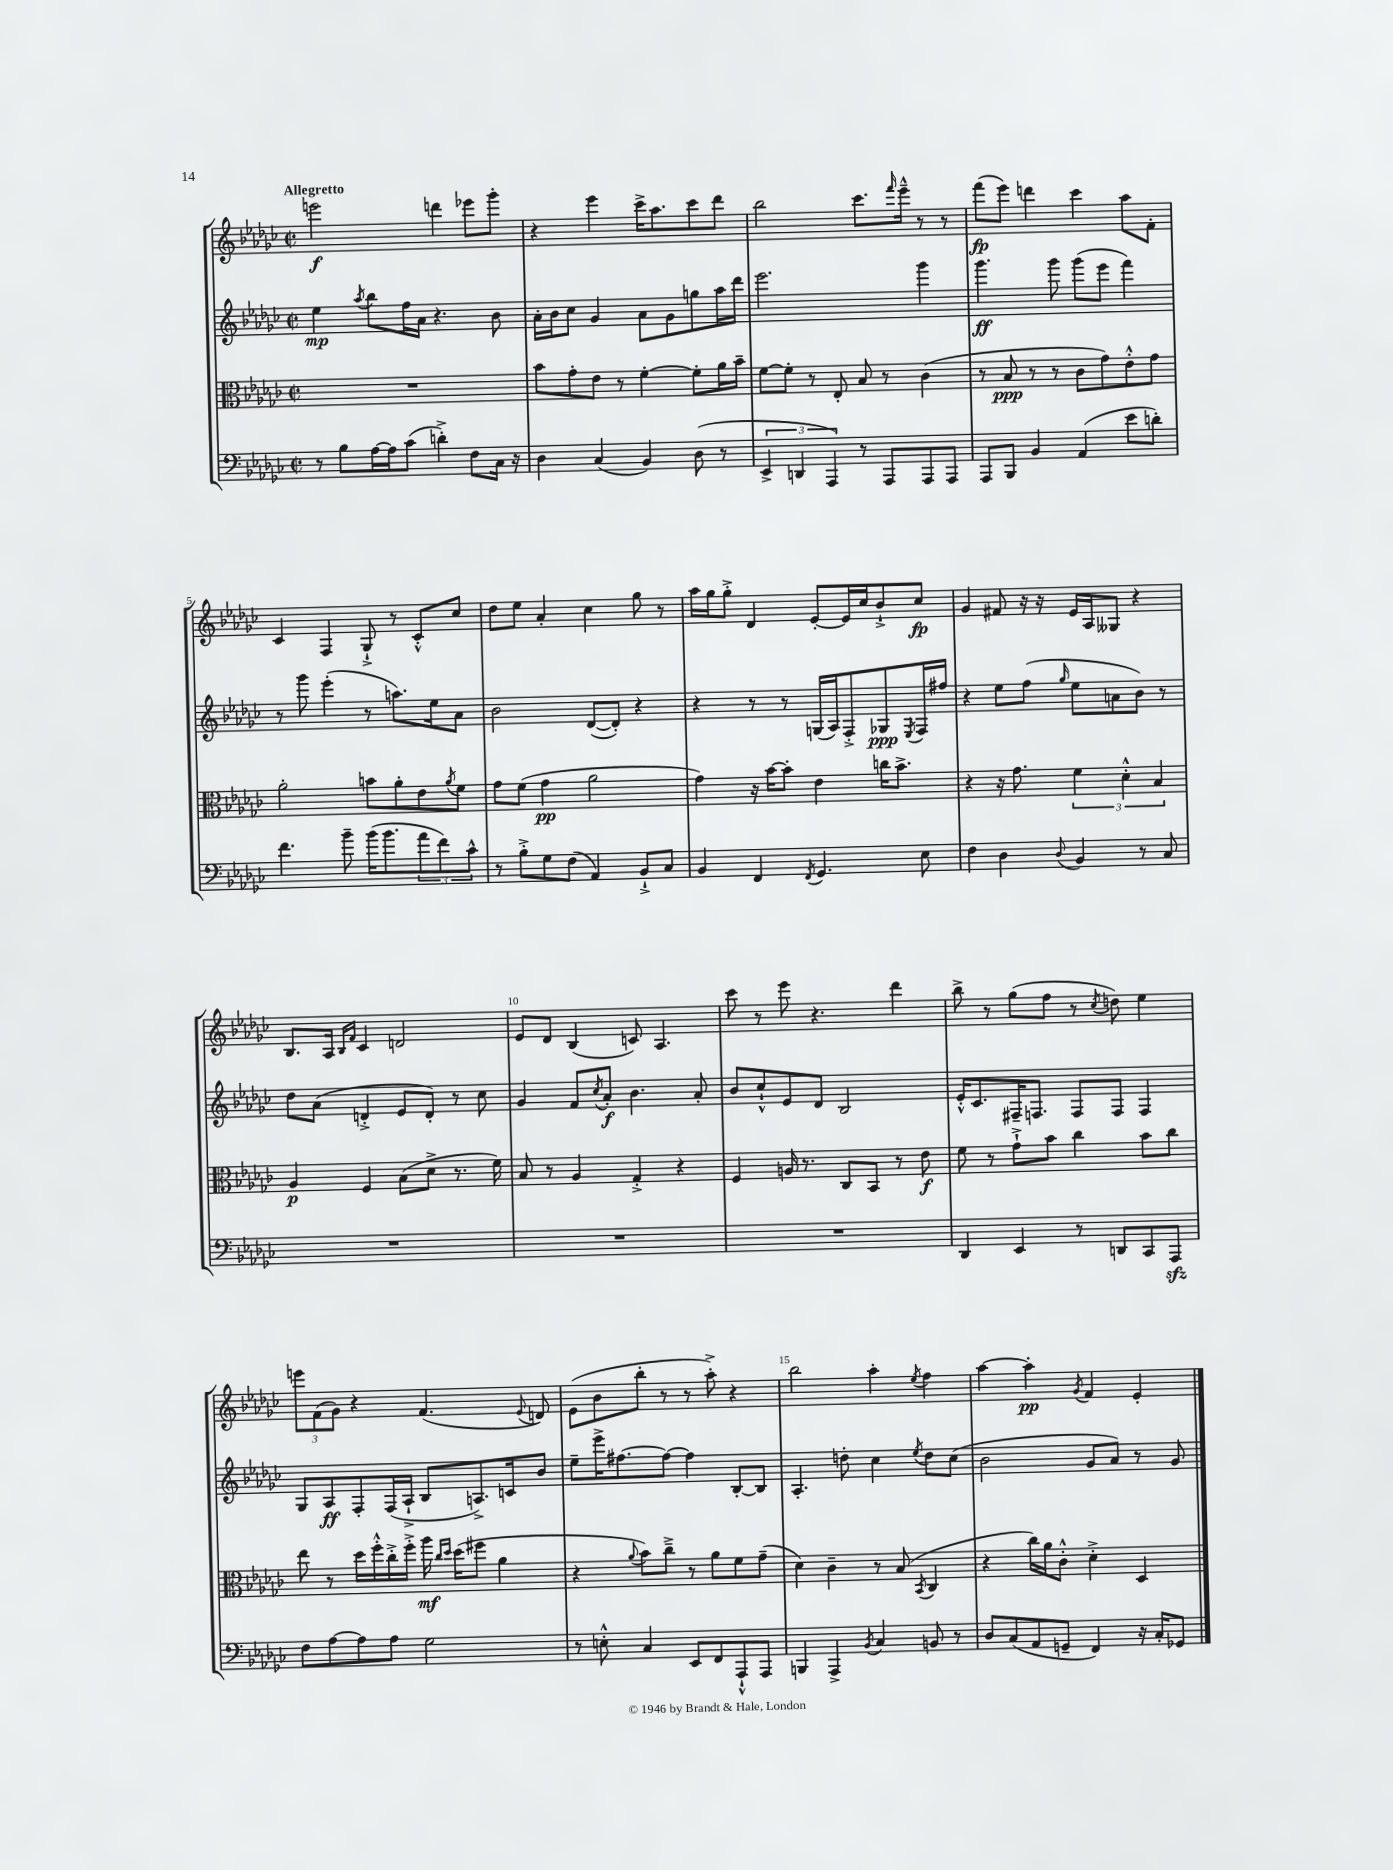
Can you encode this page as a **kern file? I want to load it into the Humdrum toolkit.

**kern	**kern	**dynam	**kern	**dynam	**kern	**dynam
*part4	*part3	*part3	*part2	*part2	*part1	*part1
*staff4	*staff3	*staff3	*staff2	*staff2	*staff1	*staff1
*clefF4	*clefC3	*	*clefG2	*	*clefG2	*
*k[b-e-a-d-g-c-]	*k[b-e-a-d-g-c-]	*	*k[b-e-a-d-g-c-]	*	*k[b-e-a-d-g-c-]	*
*M2/2	*M2/2	*	*M2/2	*	*M2/2	*
*met(c|)	*met(c|)	*	*met(c|)	*	*met(c|)	*
=1	=1	=1	=1	=1	=1	=1
!	!	!	!	!	!LO:TX:a:B:t=Allegretto	!
8r	1r	.	4ee-\	mp	2eeen\	f
8B-\L	.	.	.	.	.	.
.	.	.	8qaa-/	.	.	.
[16A-\L	.	.	8bb-\L	.	.	.
16A-\J]	.	.	.	.	.	.
(8c-\J	.	.	16ff\L	.	.	.
.	.	.	16a-\JJ	.	.	.
4dn'^\)	.	.	4.r	.	4dddn\	.
8F\L	.	.	.	.	8eee-X\L	.
16C-\Jk	.	.	8b-\	.	8ggg-'\J	.
16r	.	.	.	.	.	.
=2	=2	=2	=2	=2	=2	=2
4D-\	8b-\L	.	16a-'\LL	.	4r	.
.	.	.	16b-\J	.	.	.
.	8g-'\	.	8cc-\J	.	.	.
(4C-/	8e-\J	.	4g-/	.	4eee-\	.
.	8r	.	.	.	.	.
4BB-/)	[4f'\	.	8a-\L	.	16ccc-^\KL	.
.	.	.	.	.	8.aa-\	.
.	.	.	8g-\	.	.	.
(8D-\	8f'\L]	.	8ggn\	.	8ccc-\	.
8r	16a-\L	.	16aa-\L	.	8ddd-\J	.
.	16b-~\JJ	.	16ddd-\JJ	.	.	.
=3	=3	=3	=3	=3	=3	=3
6EE-^/	[8f\L	.	2.eee-\	.	2bb-\	.
.	8f'\J]	.	.	.	.	.
6DDn/	.	.	.	.	.	.
.	8r	.	.	.	.	.
6AAA-/)	.	.	.	.	.	.
.	8E-'/	.	.	.	.	.
8r	8B-/	.	.	.	8.ccc-\L	.
8AAA-/L	8r	.	.	.	.	.
.	.	.	.	.	16qqfff/	.
.	.	.	.	.	16eee-~^^\Jk	.
8AAA-/	(4c-\	.	4ggg-\	.	8r	.
8AAA-/J	.	.	.	.	8r	.
=4	=4	=4	=4	=4	=4	=4
8AAA-/L	8r	.	4.ggg-\	ff	(8fff\L	fp
8BBB-/J	8B-/	ppp	.	.	8eee-\J)	.
4BB-/	8r	.	.	.	4dddn\	.
.	8r	.	8ggg-\	.	.	.
(4AA-/	8c-\L	.	(8ggg-\L	.	4ccc-\	.
.	8g-\)	.	8eee-\J	.	.	.
8e-\L	8e-'^^\	.	4fff\)	.	8aa-\L	.
8dn'\J)	8g-\J	.	.	.	8f'\J	.
!!LO:LB:g=z
=5	=5	=5	=5	=5	=5	=5
4.f\	2a-'\	.	8r	.	4c-/	.
.	.	.	8ggg-\	.	.	.
.	.	.	(4eee-'\	.	4F/	.
8b-~\	.	.	.	.	.	.
(16b-\KL	8bn\L	.	8r	.	8G-`^/	.
8.b-\	.	.	.	.	.	.
.	8a-'\	.	8.aan\L)	.	8r	.
12a-\	8e-\	.	.	.	8c-'^^/L	.
.	.	.	16ee-\k	.	.	.
12f\)	.	.	.	.	.	.
.	8qa-/	.	.	.	.	.
.	8f\J	.	8a-\J	.	8cc-/J	.
12c-^^\J	.	.	.	.	.	.
=6	=6	=6	=6	=6	=6	=6
8r	8g-\L	.	2b-\	.	8dd-\L	.
8B-'^\L	(8f\J	.	.	.	8ee-\J	.
8G-\	4g-\	pp	.	.	4a-'/	.
(8F\J	.	.	.	.	.	.
4AA-/)	2a-\	.	([8d-/L	.	4cc-\	.
.	.	.	8d-'/J])	.	.	.
8BB-`^/L	.	.	4r	.	8gg-\	.
8C-/J	.	.	.	.	8r	.
=7	=7	=7	=7	=7	=7	=7
4BB-/	4g-\)	.	4r	.	16aa-\LL	.
.	.	.	.	.	16gg-\J	.
.	.	.	.	.	8gg-'^\J	.
4FF/	16r	.	8r	.	4d-/	.
.	[16b-\KL	.	.	.	.	.
.	8b-'\J]	.	8r	.	.	.
8qFF/	.	.	.	.	.	.
4.GG-/	4e-\	.	(16Gn/LL	.	[8e-'/L	.
.	.	.	16A-/J)	.	.	.
.	.	.	8F'^/	.	16e-/L]	.
.	.	.	.	.	16cc-/J	.
.	16ccn\KL	.	8G-X/	ppp	8b-`^/	.
.	8.b-^\J	.	.	.	.	.
.	.	.	8qE-/	.	.	.
8E-\	.	.	16F/L	.	8cc-/J	fp
.	.	.	16ff#X/JJ	.	.	.
=8	=8	=8	=8	=8	=8	=8
4F\	4r	.	4r	.	4g-/	.
4D-\	16r	.	8ee-\L	.	8f#X/	.
.	8.g-\	.	.	.	.	.
.	.	.	(8ff\J	.	16r	.
.	.	.	.	.	16r	.
8qqD-/	.	.	16qqgg-/	.	.	.
4BB-/	6f\	.	8ee-\L	.	16e-/LL	.
.	.	.	.	.	16A-/J	.
.	.	.	8an\	.	8G--X/J	.
.	6d-'^^\	.	.	.	.	.
8r	.	.	8b-\J)	.	4r	.
.	6B-/	.	.	.	.	.
8C-/	.	.	8r	.	.	.
!!LO:LB:g=z
=9	=9	=9	=9	=9	=9	=9
1r	4A-/	p	8dd-\L	.	8.B-/L	.
.	.	.	(8a-\J	.	.	.
.	.	.	.	.	16A-/Jk	.
.	.	.	.	.	16qqB-/LL	.
.	.	.	.	.	16qqf/JJ	.
.	4F/	.	4dn'^/	.	4c-/	.
.	(8B-\L	.	8e-/L	.	2dn/	.
.	8d-^\J	.	8d'/J)	.	.	.
.	8.r	.	8r	.	.	.
.	.	.	8cc-\	.	.	.
.	16f\)	.	.	.	.	.
=10	=10	=10	=10	=10	=10	=10
1r	8B-/	.	4g-/	.	8e-/L	.
.	8r	.	.	.	8d-/J	.
.	4A-/	.	8f/L	.	(4B-/	.
.	.	.	8qcc-/	.	.	.
.	.	.	8a-'/J	f	.	.
.	4G-'^/	.	4.b-\	.	8cn/)	.
.	.	.	.	.	4.A-/	.
.	4r	.	.	.	.	.
.	.	.	8a-'/	.	.	.
=11	=11	=11	=11	=11	=11	=11
1r	4F/	.	8b-/L	.	8ccc-\	.
.	.	.	8cc-`^^/	.	8r	.
.	16An/	.	8e-/	.	8eee-\	.
.	8.r	.	.	.	.	.
.	.	.	8d-/J	.	4.r	.
.	8C-/L	.	2B-/	.	.	.
.	8BB-/J	.	.	.	.	.
.	8r	.	.	.	4ddd-\	.
.	8e-\	f	.	.	.	.
=12	=12	=12	=12	=12	=12	=12
4DD-/	8f\	.	16e-'^^/KL	.	8bb-^\	.
.	.	.	8.c-/	.	.	.
.	8r	.	.	.	8r	.
4EE-/	8g-`^\L	.	16F#X~/K	.	(8gg-\L	.
.	.	.	8.Fn/J	.	.	.
.	8b-\J	.	.	.	8ff\J	.
8r	4cc-\	.	8F/L	.	8r	.
.	.	.	.	.	8qcc-/	.
8DDn/L	.	.	8F/J	.	8ddn\)	.
8CC-/	8b-\L	.	4F/	.	4ee-\	.
8AAA-zz/J	8cc-\J	.	.	.	.	.
!!LO:LB:g=z
=13	=13	=13	=13	=13	=13	=13
8F\L	8ee-\	.	8G-/L	.	12eeen\L	.
.	.	.	.	.	(12f\	.
[8A-\	8r	.	8A-/	ff	.	.
.	.	.	.	.	12g-\J)	.
8A-\]	16dd-\LL	.	8F'/	.	4r	.
.	16ff'^^\	.	.	.	.	.
8A-\J	16cc-'^\	.	(16F/L	.	.	.
.	16ff'^\JJ	.	16A-`^/JJ	.	.	.
2G-\	16aa-\	mf	8B-/L	.	(4.f/	.
.	16qqcc-/LL	.	.	.	.	.
.	16qqdd-/JJ	.	.	.	.	.
.	(16dd-\KL	.	.	.	.	.
.	8ff#X\J	.	8.An^/)	.	.	.
.	4a-\	.	.	.	.	.
.	.	.	16cn/k	.	.	.
.	.	.	.	.	8qqe-/	.
.	.	.	8b-/J	.	8dn/)	.
=14	=14	=14	=14	=14	=14	=14
8r	4r	.	8ee-~\L	.	(8e-\L	.
8En'^^\	.	.	16eee-^\K	.	8b-\	.
.	.	.	[8.ff#X\	.	.	.
.	8qqa-/	.	.	.	.	.
4C-/	8b-\L)	.	.	.	8bb-'\J	.
.	8cc-~^\J	.	8ff#\J_	.	8r	.
8EE-/L	8r	.	4ff#\]	.	8r	.
8FF/	8a-\L	.	.	.	8aa-'^\)	.
8AAA-`^^/	8f\	.	[8B-'/L	.	4r	.
8AAA-/J	(8g-~\J	.	8B-/J]	.	.	.
=15	=15	=15	=15	=15	=15	=15
4BBBn/	4d-\)	.	4.A-'/	.	2bb-\	.
4AAA-^/	4c-~\	.	.	.	.	.
.	.	.	8ddn'\	.	.	.
8qBB-/	.	.	.	.	.	.
4C-/	8r	.	4cc-\	.	4aa-'\	.
.	(8B-/	.	.	.	.	.
.	8qBB-/	.	8qee-/	.	8qee-/	.
8BBn/	4C-/	.	8dd\L	.	4ff\	.
8r	.	.	(8cc-\J	.	.	.
=16	=16	=16	=16	=16	=16	=16
8D-/L	4r	.	2b-\	.	[4aa-\	.
(8C-/	.	.	.	.	.	.
8AA-/	16cc-\LL)	.	.	.	4aa-'\]	pp
.	16a-\J	.	.	.	.	.
8GGn~/J	8c-'^^\J	.	.	.	.	.
.	.	.	.	.	8qg-/	.
4FF/)	4d-'^\	.	8g-/L	.	4f/	.
.	.	.	8a-/J)	.	.	.
16r	4D-/	.	8r	.	4e-'/	.
16C-'/KL	.	.	.	.	.	.
8GG-X/J	.	.	8g-/	.	.	.
==	==	==	==	==	==	==
*-	*-	*-	*-	*-	*-	*-
